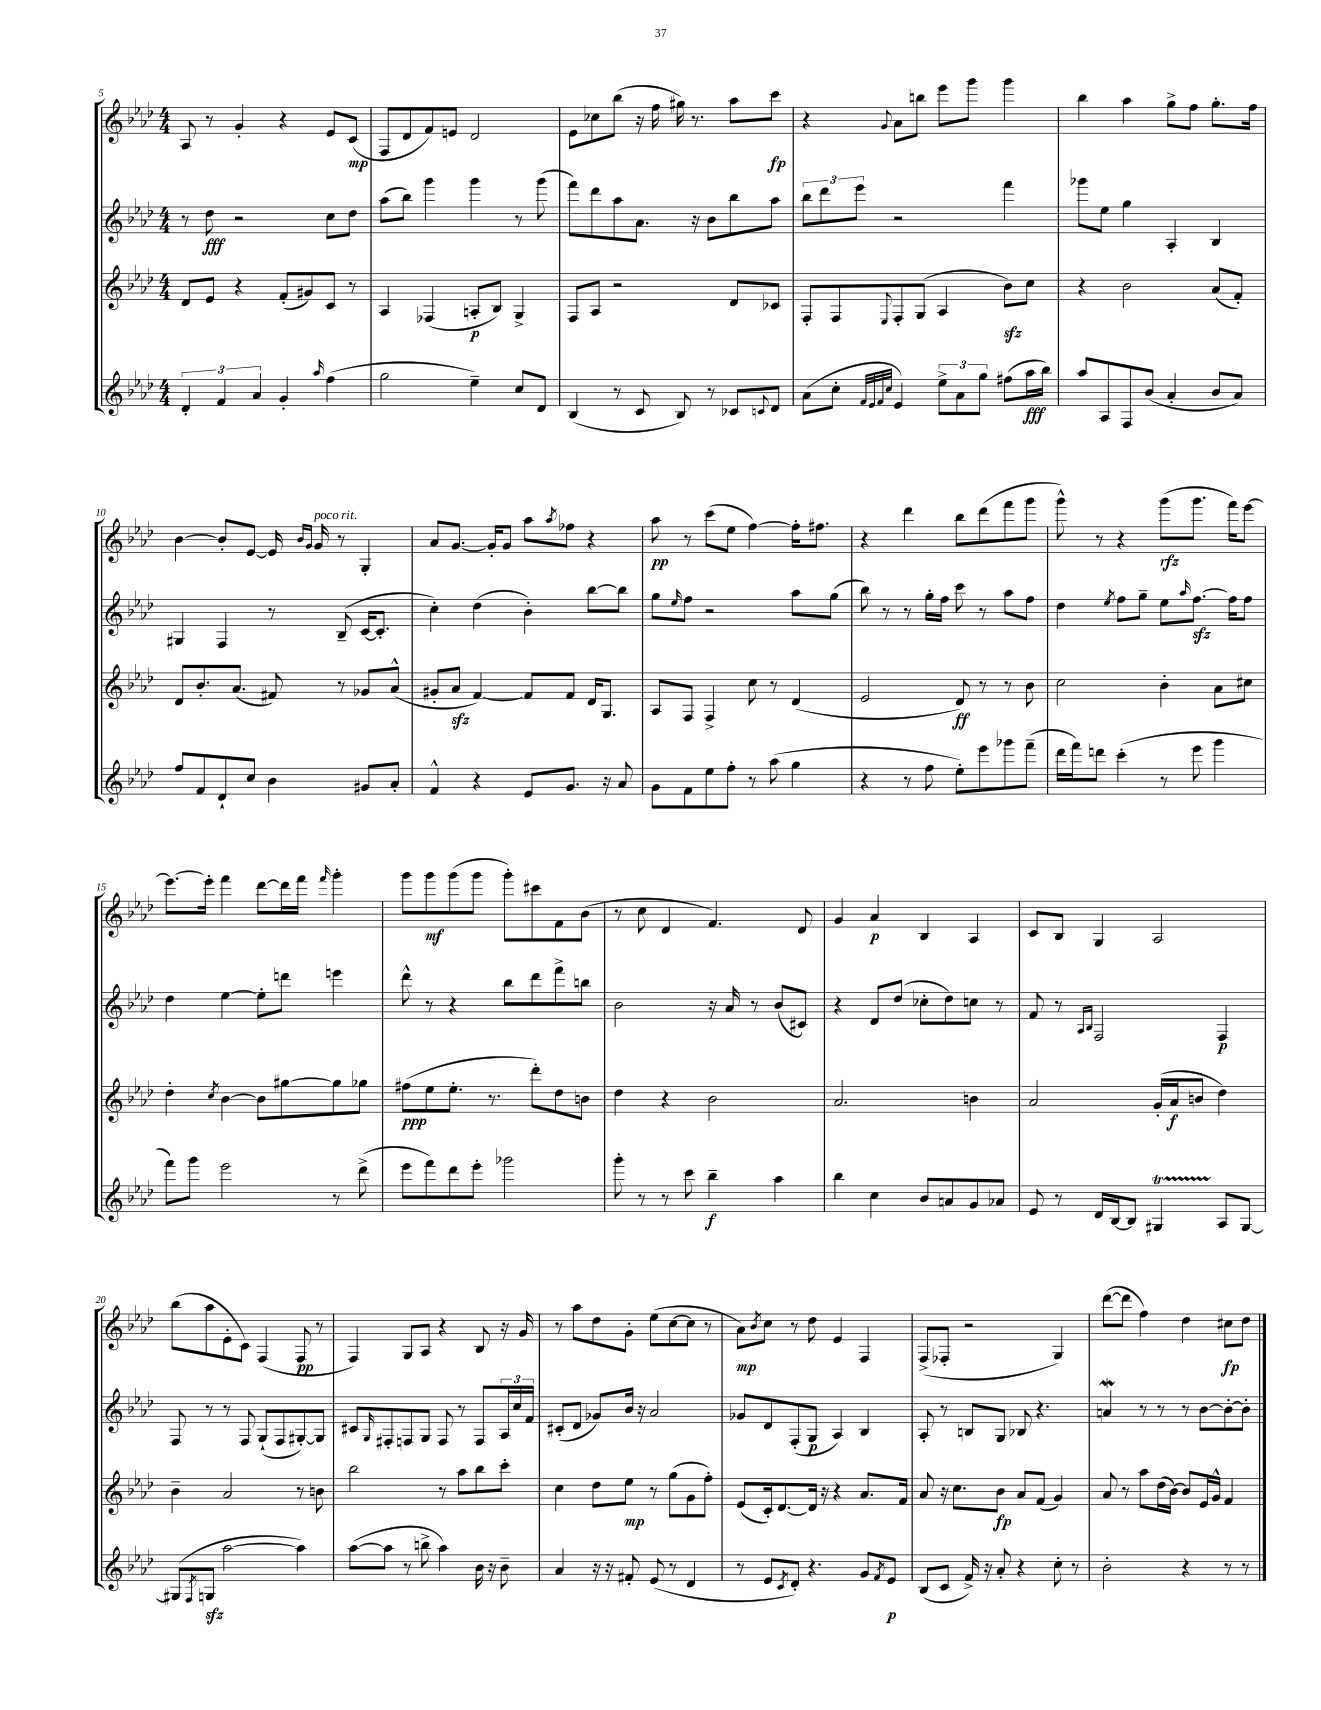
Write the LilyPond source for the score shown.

<<
\new StaffGroup <<
\new Staff = "s0" {
    \clef treble \key aes \major \numericTimeSignature \time 4/4
    aes8 r8 g'4-. r4 ees'8 c'8\mp( |
    f8 des'8 f'8) e'8 des'2 |
    ees'8 ces''8 bes''8( r16 f''16 gis''16) r8. aes''8 c'''8\fp |
    r4 \appoggiatura { g'8 } aes'8 b''8 ees'''8 g'''8 g'''4 |
    bes''4 aes''4 g''8-> f''8 g''8.-. f''16 |
    bes'4~ bes'8-. ees'8~ ees'16 \grace { bes'16 g'16 } g'16^\markup { \italic "poco rit." } r8 g4-. |
    aes'8 g'8.~ g'16-. g'8 aes''8 \acciaccatura { aes''8 } fes''8 r4 |
    aes''8\pp r8 c'''8( ees''8 f''4~) f''16-. fis''8. |
    r4 des'''4 bes''8 des'''8( f'''8 g'''8 |
    g'''8-^) r8 r4 g'''8\rfz( g'''8. f'''16) ees'''8~ |
    ees'''8.~ ees'''16-. f'''4 des'''8~ des'''16 f'''16 \grace { f'''16 } g'''4-. |
    g'''8 g'''8\mf g'''8( g'''8 g'''8-.) cis'''8 f'8 bes'8( |
    r8 c''8 des'4 f'4.) des'8 |
    g'4 aes'4\p bes4 aes4 |
    c'8 bes8 g4 aes2 |
    bes''8( aes''8 ees'8-. c'8) f4( f8\pp r8 |
    f4) g8 aes8 r4 bes8 r16 g'16 |
    r8 aes''8 des''8 g'8-. ees''8( c''8~ c''8 r8 |
    aes'8\mp) \acciaccatura { bes'8 } c''8 r8 des''8 ees'4 f4 |
    f8->( fes8-. r2 g4) |
    des'''8~( des'''8 f''4) des''4 cis''8\fp des''8 \bar "|." |
}
\new Staff = "s1" {
    \clef treble \key aes \major \numericTimeSignature \time 4/4
    r8 des''8\fff r2 c''8 des''8 |
    aes''8( bes''8) g'''4 g'''4 r8 g'''8( |
    f'''8) des'''8 aes''8 aes'8. r16 bes'8 bes''8 aes''8 |
    \tuplet 3/2 { bes''8 des'''8 ees'''8 } r2 f'''4 |
    ges'''8 ees''8 g''4 aes4-. bes4 |
    gis4 f4 r8 bes8--( c'16~ c'8.-. |
    c''4-.) des''4( bes'4-.) bes''8~ bes''8 |
    g''8 \grace { ees''16 } f''8 r2 aes''8 g''8( |
    bes''8) r8 r8 g''16-. f''16 c'''8 r8 aes''8 f''8 |
    des''4 \acciaccatura { ees''8 } f''8 g''8-- ees''8 \grace { aes''16 } f''8.~\sfz f''16 f''8 |
    des''4 ees''4~ ees''8-. d'''8 e'''4 |
    des'''8-^ r8 r4 bes''8 des'''8 f'''8-> b''8 |
    bes'2 r16 aes'16 r8 bes'8( cis'8) |
    r4 des'8 des''8( ces''8-. des''8) c''8 r8 |
    f'8 r8 \grace { aes16 bes16 } f2 f4\p |
    f8 r8 r8 f8 g8-!( f8 gis8~-.) gis8 |
    cis'8 \grace { g16 } fis8-. f8 g8 f8 r8 f8 \tuplet 3/2 { aes16 c''16 f'16 } |
    cis'8-.( des'8 ges'8) bes'16 r16 aes'2 |
    ges'8 des'8 f8-.( g8\p aes4) bes4 |
    aes8-. r8 b8 g8 bes8 r4. |
    a'4\mordent r8 r8 r8 bes'8~ bes'8~-. bes'8-. \bar "|." |
}
\new Staff = "s2" {
    \clef treble \key aes \major \numericTimeSignature \time 4/4
    des'8 ees'8 r4 f'8-.( gis'8) c'8 r8 |
    aes4 fes4( a8-.\p bes8) g4-> |
    f8 aes8 r2 des'8 ces'8 |
    f8-. f8 \appoggiatura { ees8 } f8-. g8( aes4 bes'8\sfz) c''8 |
    r4 bes'2 aes'8( f'8-.) |
    des'8 bes'8.-. aes'8.( fis'8) r8 ges'8 aes'8-^( |
    gis'8-. aes'8\sfz f'4~) f'8 f'8 des'16 g8. |
    aes8 f8 f4-> c''8 r8 des'4( |
    ees'2 des'8\ff) r8 r8 bes'8 |
    c''2 bes'4-. aes'8 cis''8 |
    des''4-. \acciaccatura { c''8 } bes'4~ bes'8 gis''8~ gis''8 ges''8 |
    fis''8\ppp( ees''8 ees''8.-. r8. des'''8-.) des''8 b'8 |
    des''4 r4 bes'2 |
    aes'2. b'4 |
    aes'2 g'16-.( aes'16\f b'8 des''4) |
    bes'4-- aes'2 r8 b'8 |
    bes''2 r8 aes''8 bes''8 c'''8-. |
    c''4 des''8 ees''8\mp r8 g''8( g'8 f''8-.) |
    ees'8( c'16-.) des'8.~ des'16 r16 r4 aes'8. f'16 |
    aes'8 r16 c''8. bes'8\fp aes'8 f'8( g'4) |
    aes'8 r8 aes''8 des''16( bes'16~) bes'8 ees'16 g'16-^ f'4 \bar "|." |
}
\new Staff = "s3" {
    \clef treble \key aes \major \numericTimeSignature \time 4/4
    \tuplet 3/2 { des'4-. f'4 aes'4 } g'4-. \grace { aes''16 } f''4( |
    g''2 ees''4--) c''8 des'8 |
    bes4( r8 c'8 bes8) r8 ces'8 \appoggiatura { c'8 } des'8 |
    aes'8( c''8-. \grace { f'32 ees'32 f'32 c''32 } ees'4) \tuplet 3/2 { ees''8-> aes'8 g''8 } fis''8( aes''16\fff bes''16) |
    aes''8 aes8 f8 bes'8( aes'4-. bes'8 aes'8) |
    f''8 f'8 des'8-! c''8 bes'4 gis'8 aes'8-. |
    f'4-^ r4 ees'8 g'8. r16 aes'8 |
    g'8 f'8 ees''8 f''8-. r8 aes''8( g''4 |
    r4 r8 f''8 ees''8-.) ees'''8 ges'''8 f'''8--( |
    des'''16 f'''16) d'''8 c'''4-.( r8 ees'''8 g'''4 |
    f'''8) g'''8 ees'''2 r8 des'''8->( |
    ees'''8 f'''8) des'''8 ees'''8-. ges'''2 |
    g'''8-. r8 r8 c'''8 bes''4--\f aes''4 |
    bes''4 c''4 bes'8 a'8 g'8 aes'8 |
    ees'8 r8 des'16 bes16~ bes8 gis4\startTrillSpan aes8\stopTrillSpan gis8~ |
    gis8( \acciaccatura { f8 } g8\sfz aes''2~ aes''4) |
    aes''8~( aes''8 r8 b''8-> aes''4) bes'16 r16 bes'8-- |
    aes'4 r16 r16 fis'8-. ees'8( r8 des'4 |
    r8 ees'8 \acciaccatura { c'8 } des'8-.) r4. g'8 \acciaccatura { f'8 } ees'8\p |
    bes8( c'8 f'16->) r16 aes'8-. r4 c''8-. r8 |
    bes'2-. r4 r8 r8 \bar "|." |
}
>>
>>
\layout { \context { \Score currentBarNumber = #5 } }
